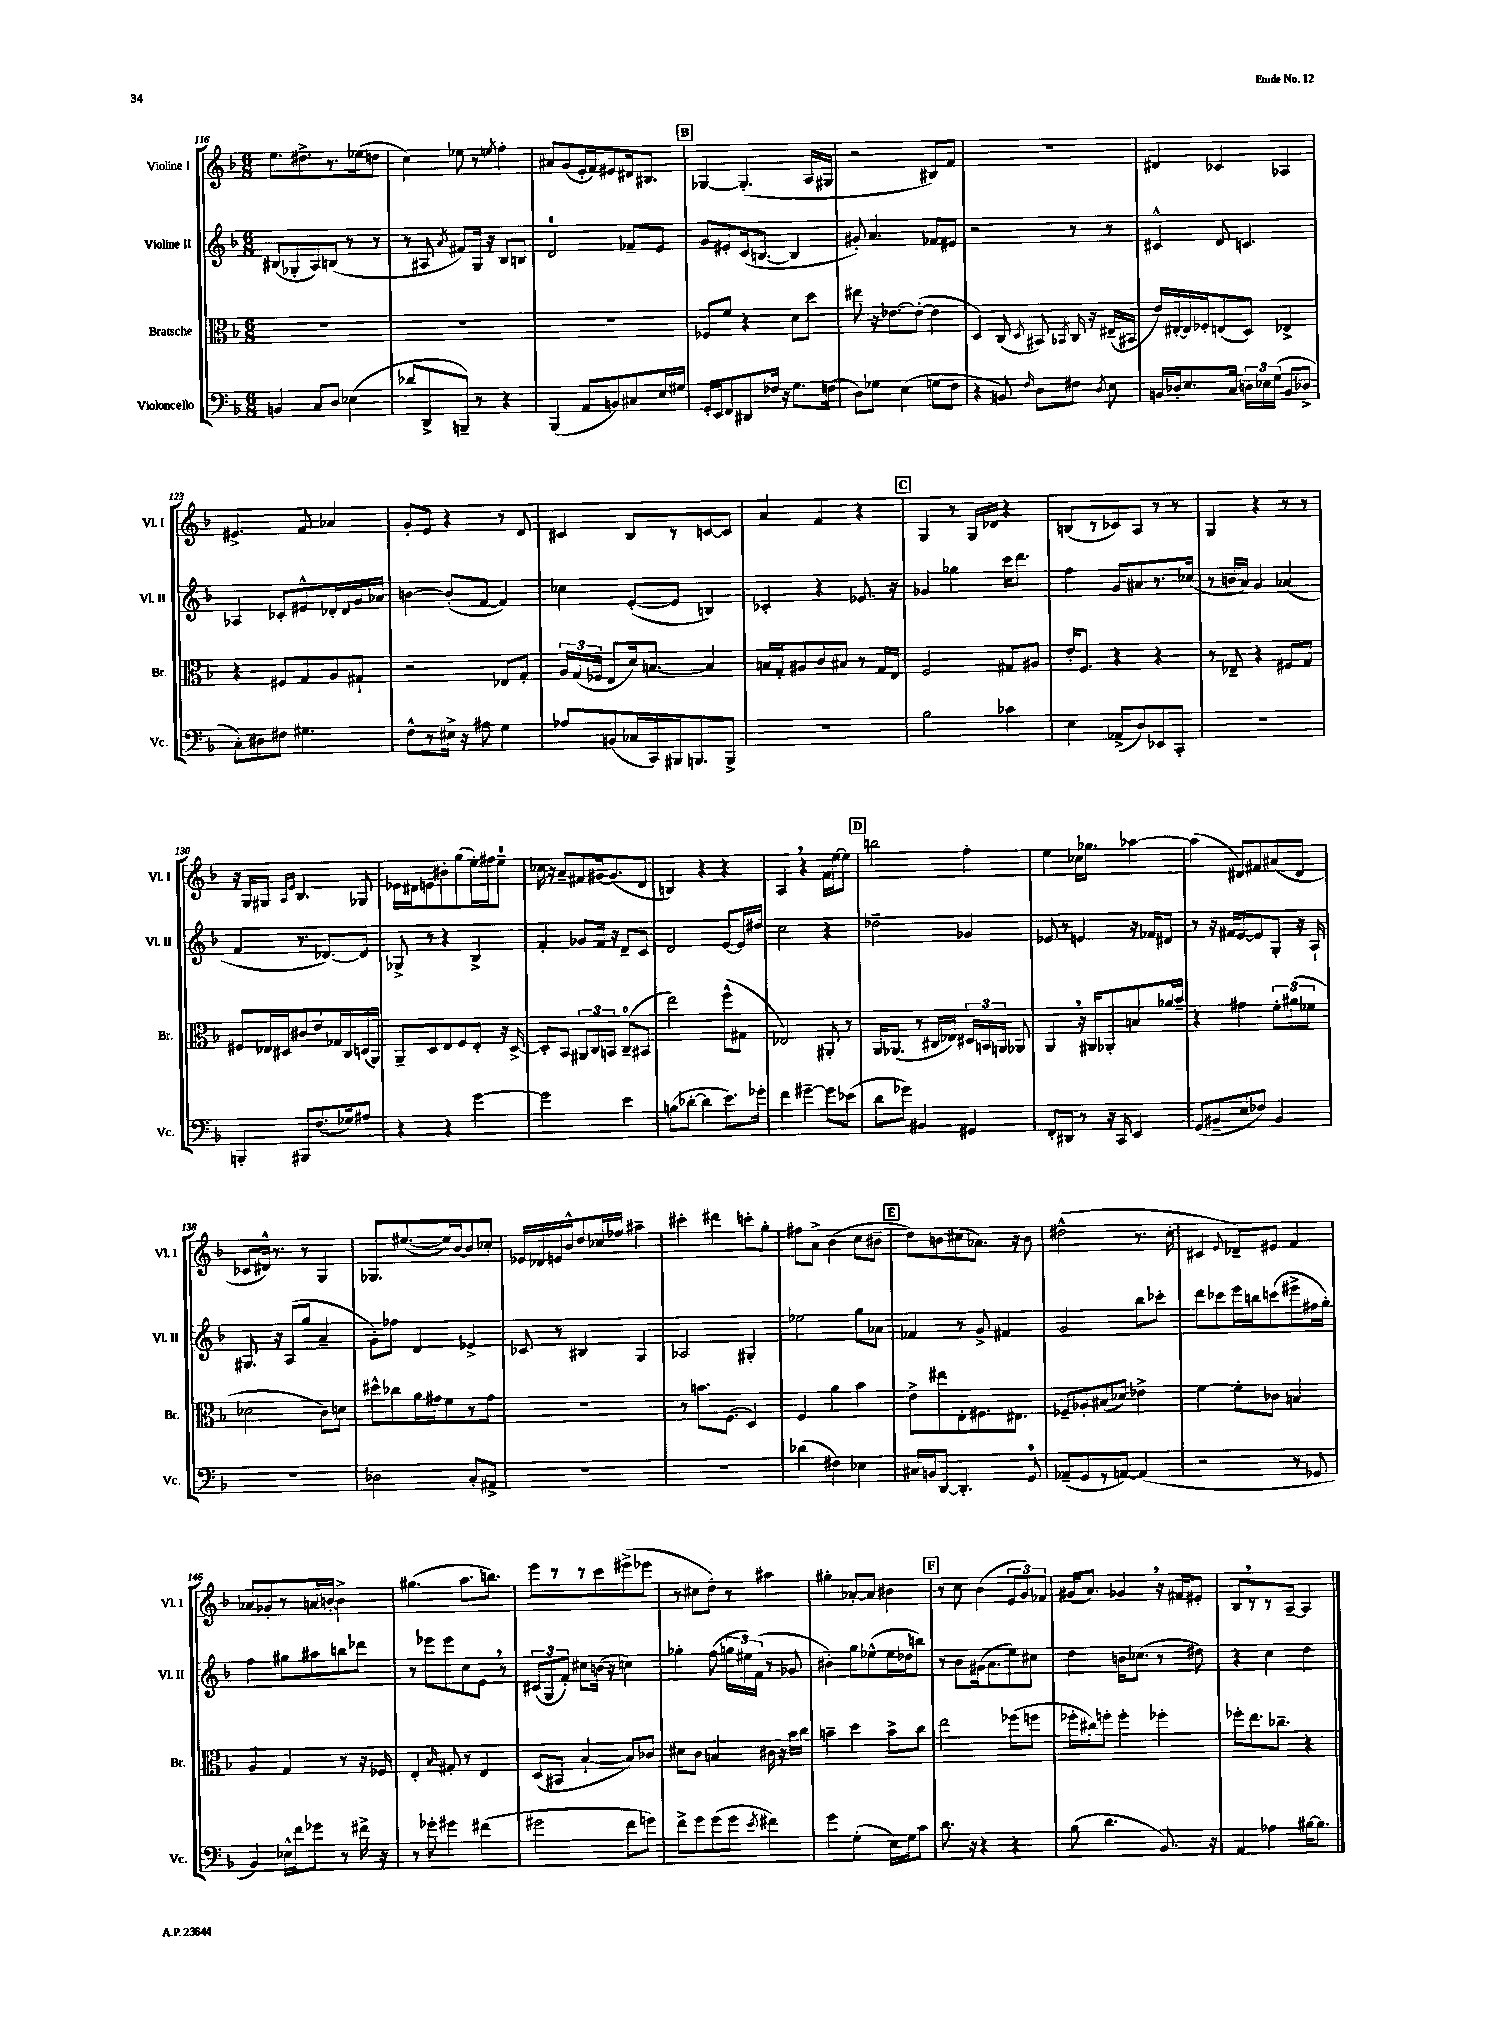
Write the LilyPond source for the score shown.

<<
\new StaffGroup <<
\new Staff = "s0" \with { instrumentName = "Violine I" shortInstrumentName = "Vl. I" } {
    \clef treble \key f \major \numericTimeSignature \time 6/8
    \autoBeamOff e''8.[ dis''8.-> r8. ees''16( d''8] |
    c''4) ees''8 r8 \acciaccatura { e''8 } f''4-. |
    ais'8[ g'8( e'16-. f'16) eis'8 dis'16 bis8.] |
    \mark \markup { \box "B" } ges4~ ges4.-.( a16[ gis16] |
    r2 bis8[) f'8] |
    R2. |
    dis'4 ces'4 aes4 |
    eis'4.-> f'8 aes'4 |
    g'8[-. e'8] r4 r8 d'8 |
    cis'4 bes8[ r8 c'8~ c'8] |
    a'4 f'4 r4 |
    \mark \markup { \box "C" } g4 r8 g16[ des'16] r4 |
    b8[( r8 ces'8) a8] r8 r8 |
    g4 r4 r8 r8 |
    r16 g16[ gis8] \grace { a16[ e'16] } bes4. ges8 |
    ees'16[ dis'16 e'8 bis'8-. g''8( e''16-.) fis''16 e''8]-0-- |
    ces''16 r16 a'8[-- fis'8 gis'16~ gis'8.( d'8] |
    b4) r4 r4 |
    a4 \breathe r4 f'16[ e''16~ e''8] |
    \mark \markup { \box "D" } b''2 f''4-. |
    e''4 ces''16[ ges''8.] aes''4~ |
    aes''4( dis'8[) fis'8 ais'8( dis'8] |
    ces'8[ dis'16]-^) r8. r8 g4 |
    ges8.[ eis''8.~( eis''16) bes'16~ bes'8 ces''8]-. |
    ees'16[ des'16 e'16 bes'16-^ d''8 ces''16 fes''16] ais''4-- |
    cis'''4-. dis'''4 c'''8[-. g''8]-. |
    fis''8[ a'8]-> bes'4( c''8[ bis'8]-- |
    \mark \markup { \box "E" } d''8[) b'8 cis''8( aes'8.]) r16 b'8 |
    dis''2-^( r8. c''16-. |
    cis'4 \appoggiatura { e'8 } des'8[--) eis'8] f'4 |
    aes'8[ ges'8-. r8 a'16 b'16]~-. b'4-> |
    gis''4.( a''8.[ b''8.]) |
    e'''8[ r8 r8 c'''8 eis'''8->( ees'''8] |
    r8 cis''8[ d''8]-.) r8 ais''4 |
    gis''4-. aes'8[~-. aes'8] bis'4 |
    \mark \markup { \box "F" } r8 c''8 bes'4( \tuplet 3/2 { e'8[ g'8) fes'8] } |
    gis'16[( a'8.]) ges'4 \breathe r16 fis'16[ eis'8]-. |
    bes8[ \breathe r8 r8 a8]~-- a4 \bar "|." |
}
\new Staff = "s1" \with { instrumentName = "Violine II" shortInstrumentName = "Vl. II" } {
    \clef treble \key f \major \numericTimeSignature \time 6/8
    \autoBeamOff bis8[( ges8-. a8) b8]( r8 r8 |
    r8 ais8 \acciaccatura { a'8 } fis'8[) g16] r16 bes8[ b8] |
    d'2-0 fes'8[-- e'8] |
    \mark \markup { \box "B" } g'8[ eis'8-. c'16( b8.]~ b4 |
    gis'8-.) a'4. fes'8[ eis'8] |
    r2 r8 r8 |
    cis'4-^ d'8 c'4. |
    aes4 ces'8[-. eis'8-^ des'16-. des'16 g'16 aes'16] |
    b'4~ b'8[-.( f'8]~ f'4) |
    ces''4 e'8[~-.( e'8] b4) |
    ces'4-. r4 ees'8. r16 |
    \mark \markup { \box "C" } ges'4 ges''4 c'''16[ d'''8.] |
    f''4 g'8[ ais'8 r8. ces''16]( |
    r8 b'16[ a'16]) g'4 aes'4( |
    f'4 r8. des'8.[~) des'8] |
    ges8-> r8 r4 bes4-> |
    f'4-. ges'8[ f'16] r16 d'8[-- c'8] |
    d'2 e'8[~ e'16 dis''16] |
    c''2 r4 |
    \mark \markup { \box "D" } des''2-- ges'4 |
    ees'8 r8 e'4 r16 fes'16[ dis'8] |
    r8 r16 fis'16[ e'8~ e'8 g8]-. r16 a16-! |
    gis8. r16 a8[( g''8] a'4-- |
    g'8[-.) fes''8] d'4 ees'4-> |
    ces'8 r8 bis4 g4 |
    aes2 gis4-. |
    ees''2 g''8[ aes'8] |
    \mark \markup { \box "E" } fes'4 r8 g'8-> fis'4 |
    g'2 bes''8[ ces'''8]-. |
    d'''8[ ces'''8 e'''16 b''16 c'''8( eis'''8-> fis''16 g''16]-.) |
    f''4 gis''8[ ais''8 b''8 des'''8] |
    r8 ees'''8[ ees'''8 c''8 e'8] \breathe r8 |
    \tuplet 3/2 { cis'8[( g8 f'8]-.) } cis''8[ b'16]( r16 c''4) |
    ges''4-. f''8( \tuplet 3/2 { g''16[ eis''16) f'16]( } r8 ges'8 |
    bis'4-.) g''8[ ees''8-^( ees''16 des''16 b''8]) |
    \mark \markup { \box "F" } r8 bes'8[ gis'16( a'8. e''8) cis''8] |
    d''4 b'16[ ces''8.]( r8 dis''8) |
    r4 c''4 d''4 \bar "|." |
}
\new Staff = "s2" \with { instrumentName = "Bratsche" shortInstrumentName = "Br." } {
    \clef alto \key f \major \numericTimeSignature \time 6/8
    \autoBeamOff R2. |
    R2. |
    R2. |
    \mark \markup { \box "B" } fes8[ f'8] r4 d'8[ d''8] |
    eis''8 r16 ees'8.[~ ees'8]~-.( ees'4 |
    d4) c8( \acciaccatura { d8 } bis,8) \acciaccatura { bes,8 } c16 r16 eis16[--( bis,16] |
    e'16[) eis16~-. eis16 fes16-. e8( d8]) ees4-> |
    r4 fis8[ g8 a8 gis8]-! |
    r2 ees8[ g8]-. |
    \tuplet 3/2 { a16[ g16( fes16] } e8[ d'16) b8.]~ b4 |
    b16[ g16-. ais8 c'8 bis8] r8 g16[ e16] |
    \mark \markup { \box "C" } f2 gis8[ ais8] |
    e'16[-. f8.] r4 r4 |
    r8 ees8-- r4 fis8[ g8] |
    fis8[ ees16 dis16 cis'8 e'8 ges16 c16 d16( a,16]) |
    a,8[-- d8 e8 f8 e8]-. r16 d16~-> |
    d8[-. bes,8] \tuplet 3/2 { ais,8[ c8 b,8] } c8[-0--( bis,8] |
    e''2) f''8[-^( gis8] |
    ees2) ais,8-. r8 |
    \mark \markup { \box "D" } a,16[ aes,8.]( r8 cis16[ ees16]) \tuplet 3/2 { dis16[ b,16 a,16] } aes,8 |
    a,4 \breathe r16 ais,16[ aes,8-. b8 aes'16 bes'16]-- |
    r4 gis'4 \tuplet 3/2 { f'8[-. ais'8( fes'8] } |
    des'2 c'8[) d'8] |
    dis''8[-^ ces''8 a'16 gis'16 f'8 r8 gis'8] |
    R2. |
    r8 b'8.[ f8.]( d4) |
    f4 a'4 bes'4 |
    \mark \markup { \box "E" } e'8[-> eis''8 e8-. fis8. eis8.] |
    fes8[-- aes8-. bis8( des'8]) ees'4-> |
    f'4~ f'8[-. ces'8] b4 |
    a4 g4 r8 r16 fes16 |
    e4-. \grace { bes16 } gis8-. r8 e4 |
    d8[( bis,8] bes4~-! bes8[) ces'8] |
    dis'8[ c'8] b4 cis'16 r16 bes'16[ c''16] |
    b'4-- d''4 b'8[-> c''8] |
    \mark \markup { \box "F" } e''2 fes''8[( f''8] |
    fes''16[-. cis''16) f''8]-. f''4-. fes''4-. |
    fes''8[-. e''8. ces''8.]-- r4 \bar "|." |
}
\new Staff = "s3" \with { instrumentName = "Violoncello" shortInstrumentName = "Vc." } {
    \clef bass \key f \major \numericTimeSignature \time 6/8
    \autoBeamOff b,4 c8[ d8] ees4( |
    des'8[ d,8-> b,,8]--) r8 r4 |
    bes,,4( a,8[ b,8) cis8 e16 gis16] |
    \mark \markup { \box "B" } g,16[-. e,16 f,8 dis,8 fes16] r16 g8.[ f16]( |
    d8[) ges8] e4( g8[ f8] |
    r4 b,8) \grace { f16 } d8[ fis8] \acciaccatura { d8 } e8 |
    b,16[ des16-. e8. c16] \tuplet 3/2 { d16[ ees16 g16]( } b,8[ des8]-> |
    c8[-.) dis8 fis8] gis4. |
    f8[-^ r8 eis16]-> r16 ais8 g4 |
    aes8[ b,8( ces16 c,16) bis,,16 b,,8. b,,8]-> |
    R2. |
    \mark \markup { \box "C" } bes2 ces'4 |
    e4 aes,8[->( d8) ees,8 c,8]-. |
    R2. |
    b,,4-. bis,,8[ f8.( ges16) ais8] |
    r4 r4 g'4~ |
    g'2 e'4 |
    b8[( des'8]~-. des'4 e'8.[) ges'16]-. |
    f'4 gis'4~-- gis'8[ ees'8]( |
    \mark \markup { \box "D" } d'8[ ges'8]) bis,4 gis,4 |
    f,8[-. dis,8] r8 r16 c,16 e,4 |
    g,8[( bis,8-- e8 fes8]) bis,4 |
    R2. |
    des2 c8[-. ais,8]-> |
    R2. |
    R2. |
    des'4( fis4) ees4 |
    \mark \markup { \box "E" } cis16[ b,16 d,8]~ d,4.-. g,8-0 |
    aes,8[--( g,8 r8 a,8]~) a,4( |
    r2 r8 ges,8 |
    bes,4) ees16[-^ f'16 ges'8] r8 fis'16-> r16 |
    r8 ges'8-. gis'4 fis'4( |
    gis'2 f'8[ g'8]) |
    f'8[-> g'8 g'8( g'8] \acciaccatura { e'8 } fis'4) |
    g'4 g4-.( e16[) g16 c'8] |
    \mark \markup { \box "F" } d'8. r16 r4 r4 |
    bes8( d'4. bes,8.) r16 |
    a,4 aes4 bis16[~ bis8.] \bar "|." |
}
>>
>>
\layout { \context { \Score currentBarNumber = #116 } }
